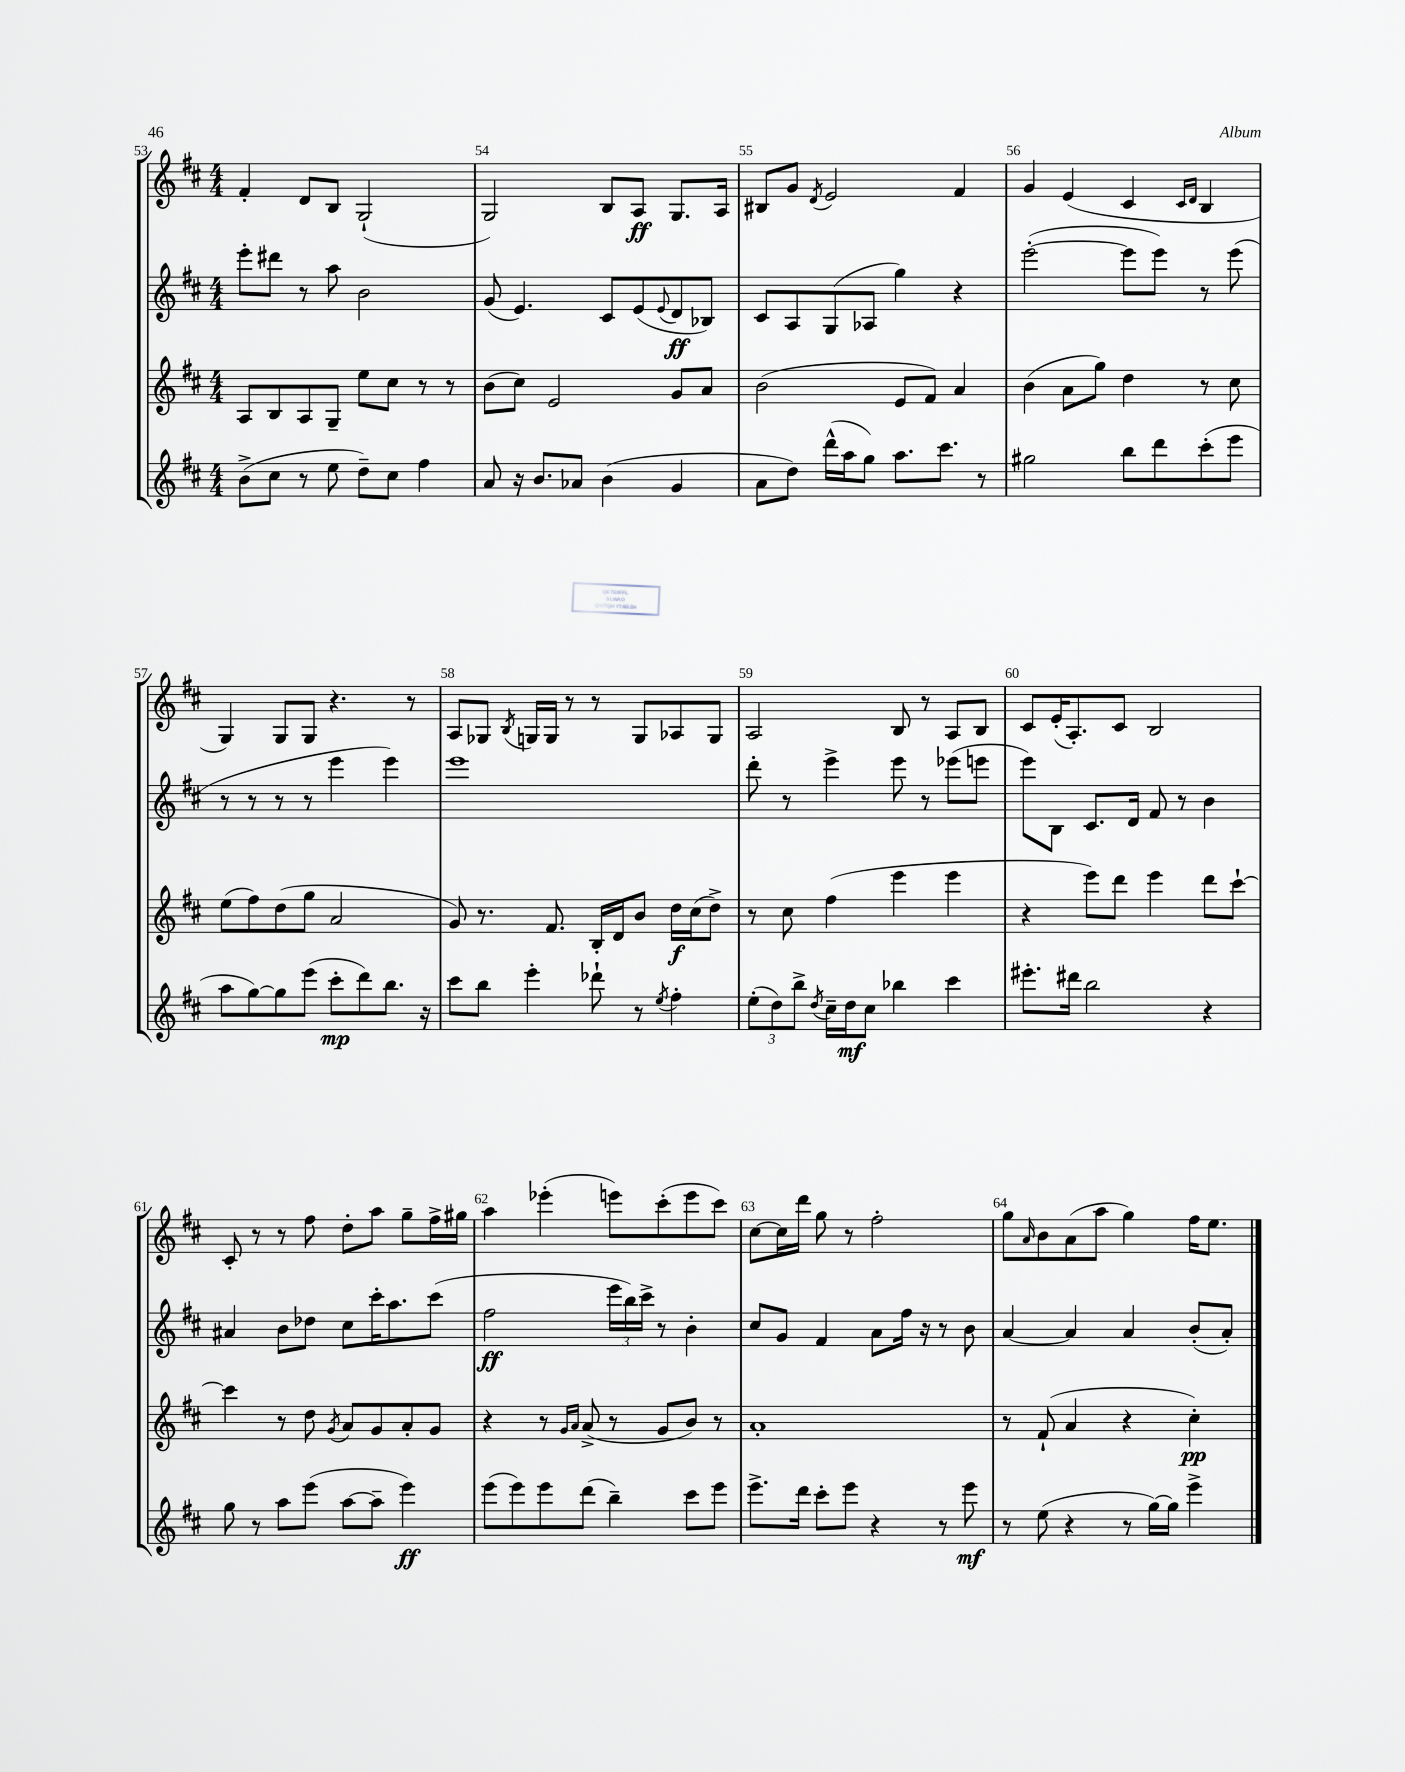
<<
\new StaffGroup <<
\new Staff = "s0" {
    \clef treble \key d \major \numericTimeSignature \time 4/4
    fis'4-. d'8 b8 g2-!( |
    g2) b8 a8\ff g8. a16 |
    bis8 g'8 \acciaccatura { d'8 } e'2 fis'4 |
    g'4 e'4( cis'4 \grace { cis'16 d'16 } b4 |
    g4) g8 g8 r4. r8 |
    a8 ges8 \acciaccatura { b8 } g16 g16 r8 r8 g8 aes8 g8 |
    a2 b8 r8 a8 b8 |
    cis'8 e'16-.( a8.-.) cis'8 b2 |
    cis'8-. r8 r8 fis''8 d''8-. a''8 g''8-- fis''16-> gis''16 |
    a''4 ees'''4-.( e'''8) cis'''8-.( e'''8 cis'''8) |
    cis''8~ cis''16 d'''16 g''8 r8 fis''2-. |
    g''8 \grace { a'16 } b'8 a'8( a''8 g''4) fis''16 e''8. \bar "|." |
}
\new Staff = "s1" {
    \clef treble \key d \major \numericTimeSignature \time 4/4
    e'''8-. dis'''8 r8 a''8 b'2 |
    g'8( e'4.) cis'8 e'8( \appoggiatura { e'8 } d'8\ff bes8) |
    cis'8 a8 g8( aes8 g''4) r4 |
    e'''2~-.( e'''8 e'''8) r8 e'''8( |
    r8 r8 r8 r8 e'''4 e'''4) |
    e'''1 |
    d'''8-. r8 e'''4-> e'''8 r8 ees'''8( e'''8 |
    e'''8) b8 cis'8. d'16 fis'8 r8 b'4 |
    ais'4 b'8 des''8 cis''8 cis'''16-. a''8. cis'''8( |
    fis''2\ff \tuplet 3/2 { e'''16 b''16) cis'''16-> } r8 b'4-. |
    cis''8 g'8 fis'4 a'8 fis''16 r16 r8 b'8 |
    a'4~ a'4 a'4 b'8-.( a'8-.) \bar "|." |
}
\new Staff = "s2" {
    \clef treble \key d \major \numericTimeSignature \time 4/4
    a8 b8 a8 g8-- e''8 cis''8 r8 r8 |
    b'8( cis''8) e'2 g'8 a'8 |
    b'2( e'8 fis'8) a'4 |
    b'4( a'8 g''8) d''4 r8 cis''8 |
    e''8( fis''8) d''8( g''8 a'2 |
    g'8) r8. fis'8. b16-. d'16 b'8 d''16\f cis''16( d''8->) |
    r8 cis''8 fis''4( e'''4 e'''4 |
    r4 e'''8) d'''8 e'''4 d'''8 cis'''8~-! |
    cis'''4 r8 d''8 \acciaccatura { g'8 } a'8 g'8 a'8-. g'8 |
    r4 r8 \grace { g'16 a'16 } a'8->( r8 g'8 b'8) r8 |
    a'1-. |
    r8 fis'8-!( a'4 r4 cis''4-.\pp) \bar "|." |
}
\new Staff = "s3" {
    \clef treble \key d \major \numericTimeSignature \time 4/4
    b'8->( cis''8 r8 e''8 d''8--) cis''8 fis''4 |
    a'8 r16 b'8. aes'8 b'4( g'4 |
    a'8 d''8) d'''16-^( a''16 g''8) a''8. cis'''8. r8 |
    gis''2 b''8 d'''8 cis'''8-.( e'''8 |
    a''8 g''8~) g''8 e'''8( cis'''8-.\mp d'''8) b''8. r16 |
    cis'''8 b''8 e'''4-. des'''8-! r8 \acciaccatura { e''8 } fis''4-. |
    \tuplet 3/2 { e''8-.( d''8) b''8-> } \acciaccatura { d''8 } cis''16-- d''16\mf cis''8 bes''4 cis'''4 |
    eis'''8.-. dis'''16 b''2 r4 |
    g''8 r8 a''8 e'''8( a''8~ a''8-- e'''4\ff) |
    e'''8( e'''8) e'''8 d'''8( b''4--) cis'''8 e'''8 |
    e'''8.-> d'''16 cis'''8-. e'''8 r4 r8 e'''8\mf |
    r8 e''8( r4 r8 g''16~) g''16 e'''4-> \bar "|." |
}
>>
>>
\layout { \context { \Score currentBarNumber = #53 \override BarNumber.break-visibility = ##(#f #t #t) barNumberVisibility = #all-bar-numbers-visible } }
